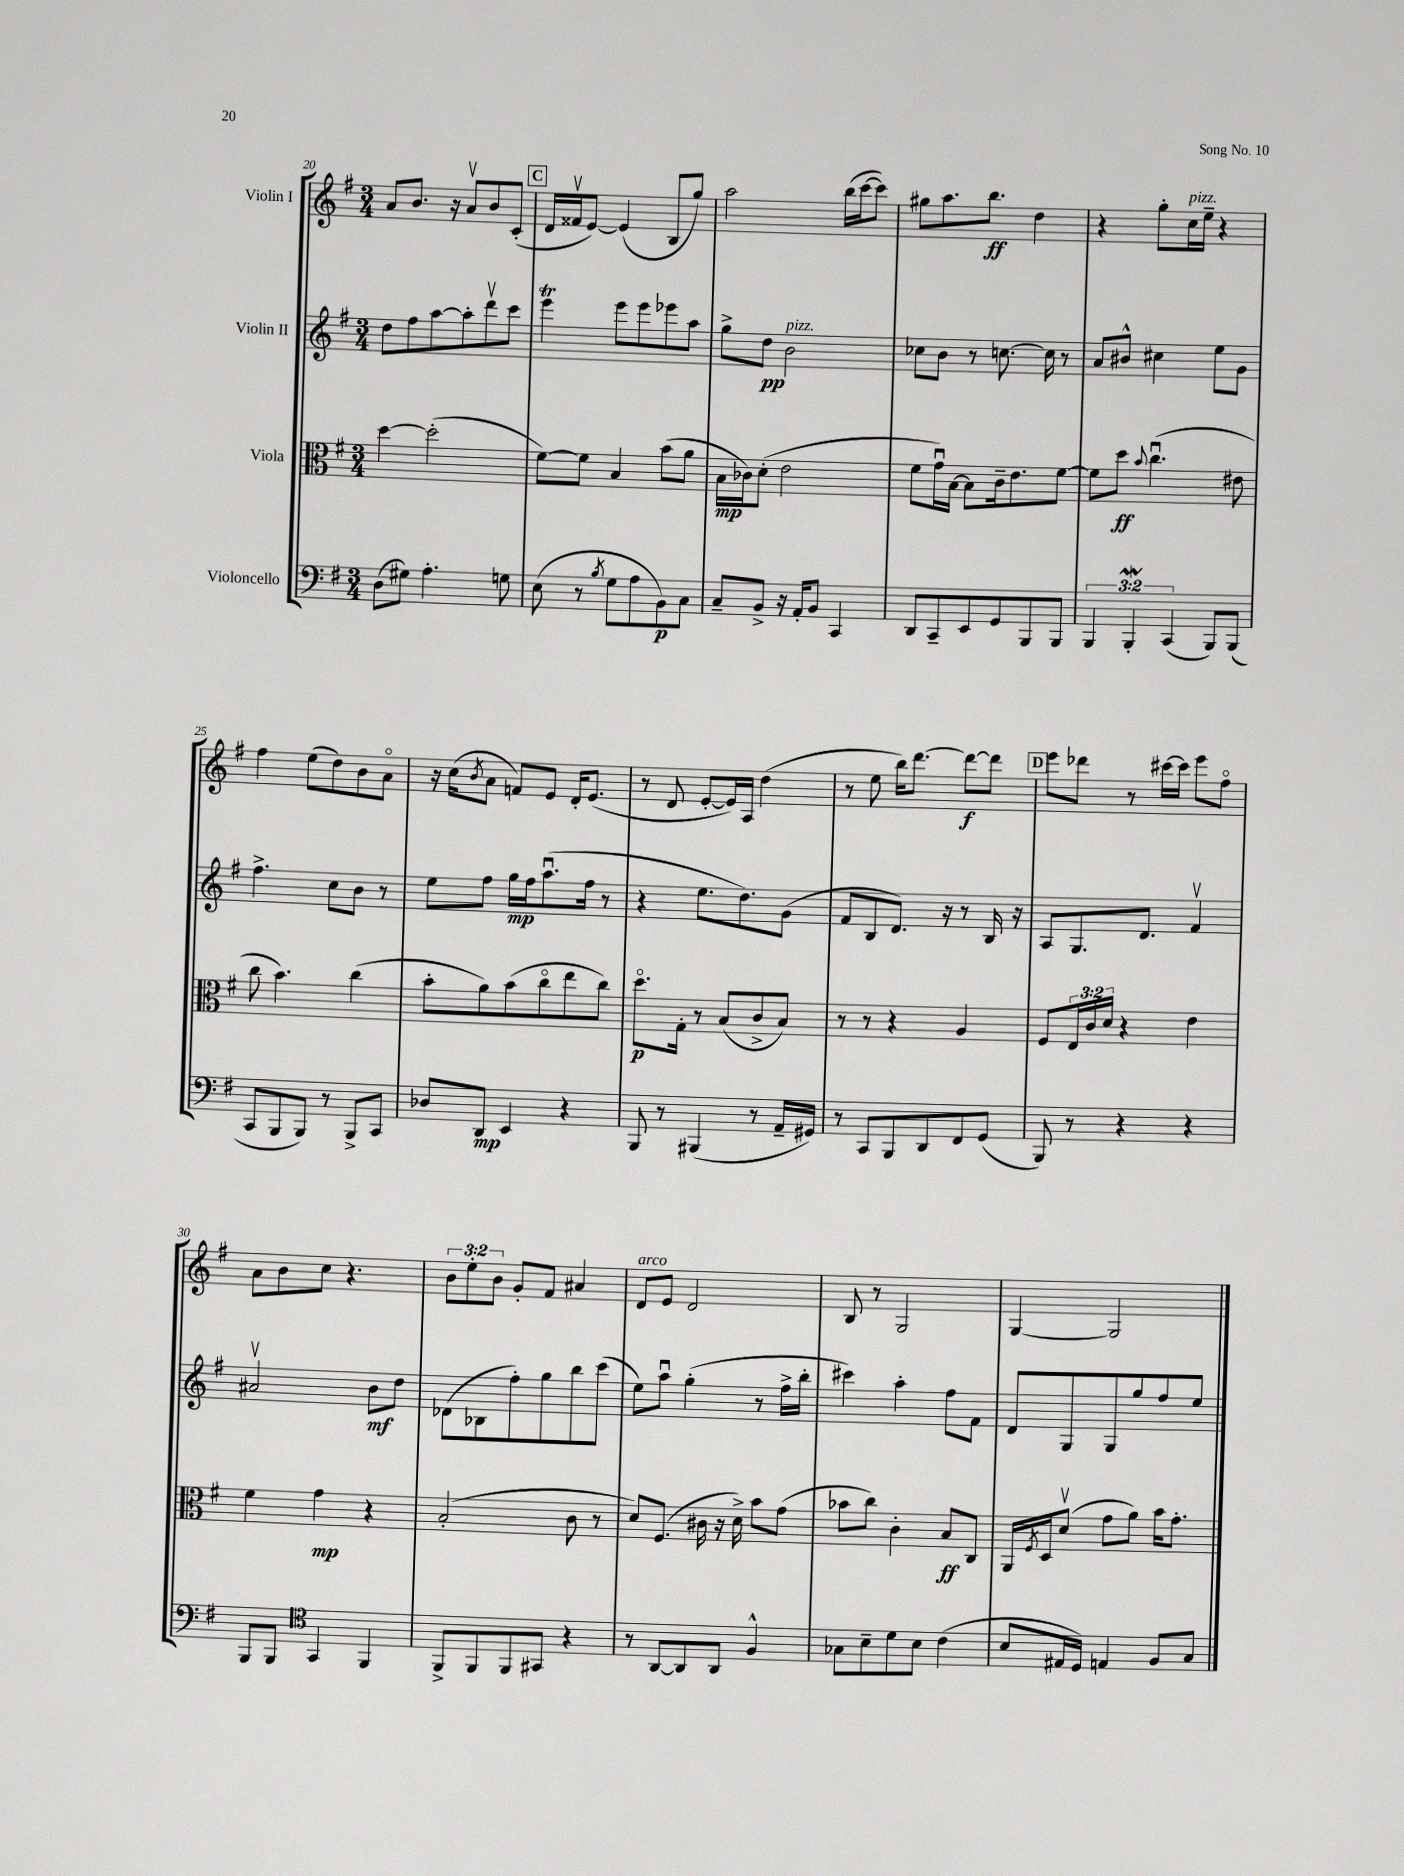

**kern	**kern	**kern	**kern
*staff4	*staff3	*staff2	*staff1
*clefF4	*clefC3	*clefG2	*clefG2
*k[f#]	*k[f#]	*k[f#]	*k[f#]
*M3/4	*M3/4	*M3/4	*M3/4
(8D	[4dd	8dd	8a
8G#)	.	8ff#	8.b
4.A'	(2dd']	[8aa	.
.	.	.	16r
.	.	8aa']	8av
.	.	8dddv	8b
8G	.	8ccc	(8c'
=	=	=	=
(8E	[8f#)	4eee	16d
.	.	.	16f##v
8r	8f#]	.	[8e)
8qB	.	.	.
8G	4B	8eee	(4e]
8A	.	8eee	.
8BB)	(8b	8eee-	8B
8C	8a	8aa	8gg)
=	=	=	=
8C~	16B	8gg^	2aa
.	16c-)	.	.
8BB^	(8d'	8dd	.
16r	2e	2b	.
16AA'	.	.	.
8BB	.	.	.
4CC	.	.	(16bb
.	.	.	[16ccc
.	.	.	8ccc])
=	=	=	=
8DD	8f#	8cc-	8gg#
8CC~	16gu)	8b	8.aa
.	[16B	.	.
8EE	8B]	8r	.
.	.	.	8.bb
8GG	16c~	[8.cc	.
.	8.e	.	.
8BBB	.	.	4dd
.	.	16cc]	.
8BBB	[8f#	8r	.
=	=	=	=
6BBB	8f#]	8a	4r
.	8dd	8b#^^	.
6BBB'	.	.	.
.	8qqb	.	.
.	(4.ccu	4cc#	8gg'
(6CC	.	.	.
.	.	.	16cc
.	.	.	16ee~
8BBB)	.	8ee	4r
(8BBB	8e#	8g	.
=	=	=	=
8CC	8cc	4.ff#^	4ff#
8BBB	4.b)	.	.
8BBB)	.	.	(8ee
8r	.	8cc	8dd)
8BBB^	(4cc	8b	8b
8CC	.	8r	8ao
=	=	=	=
8D-	8b'	8ee	16r
.	.	.	(16cc
.	.	.	8qb
8DD	8a)	8ff#	8a
4EE	(8b	16gg	8f)
.	.	16ff#	.
.	8cco	(8.aau	8e
4r	8ee	.	16d'
.	.	16ff#	(8.e
.	8cc)	8r	.
=	=	=	=
8BBB	8.ddo	4r	8r
8r	.	.	8d
.	16G'	.	.
(4BBB#	8r	8.ee	[8e'
.	(8B	.	16e])
.	.	8.dd)	16A
8r	8c^	.	(4dd
16AA~	8B)	(8g	.
16GG#)	.	.	.
=	=	=	=
8r	8r	8f#	8r
8CC	8r	8B	8ee
8BBB	4r	8.d)	16bb)
.	.	.	[8.ddd
8DD	.	.	.
.	.	16r	.
8FF#	4A	8r	8ddd_
(8GG	.	16B	8ddd]
.	.	16r	.
=	=	=	=
8BBB)	8F#	8A	8eee
8r	24E	8.G	8ddd-
.	24c	.	.
.	24d	.	.
4r	4r	.	8r
.	.	8.d	.
.	.	.	[16ccc#
.	.	.	16ccc#]
4r	4e	4f#v	8eee
.	.	.	8ff#o
=	=	=	=
8BBB	4f#	2a#v	8a
8BBB	.	.	8b
*clefC4	*	*	*
4GG	4g	.	8cc
.	.	.	4.r
4FF#	4r	8b	.
.	.	8dd	.
=	=	=	=
8FF#^	(2B'	(8d-	12b
.	.	.	12ee'
8FF#	.	8B-	.
.	.	.	12b
8FF#	.	8ff#')	8g'
8GG#	.	8gg	8f#
4r	8c	8bb	4a#
.	8r	(8ccc	.
=	=	=	=
8r	8d)	8ee)	8d
[8AA	(8.F#	8aau	8e
8AA]	.	(4gg'	2d
.	16c#	.	.
8AA	16r	.	.
.	16d^)	.	.
4F#^^	8b	8r	.
.	(8g	16ff#^	.
.	.	16bb'	.
=	=	=	=
8G-	8b-	4ccc#)	8B
8B~	8cc)	.	8r
8d	4c'	4aa'	2G
8B	.	.	.
(4c	8B	8ff#	.
.	8C	8f#	.
=	=	=	=
8B	16AA	8d	[4G
.	8qF#	.	.
.	16D	.	.
16E#	(8dv	8G	.
16D)	.	.	.
4E	8g	8G	2G]
.	8a)	8gg	.
8F#	16b	8ff#	.
.	8.g'	.	.
8G	.	8ee	.
==	==	==	==
*-	*-	*-	*-
